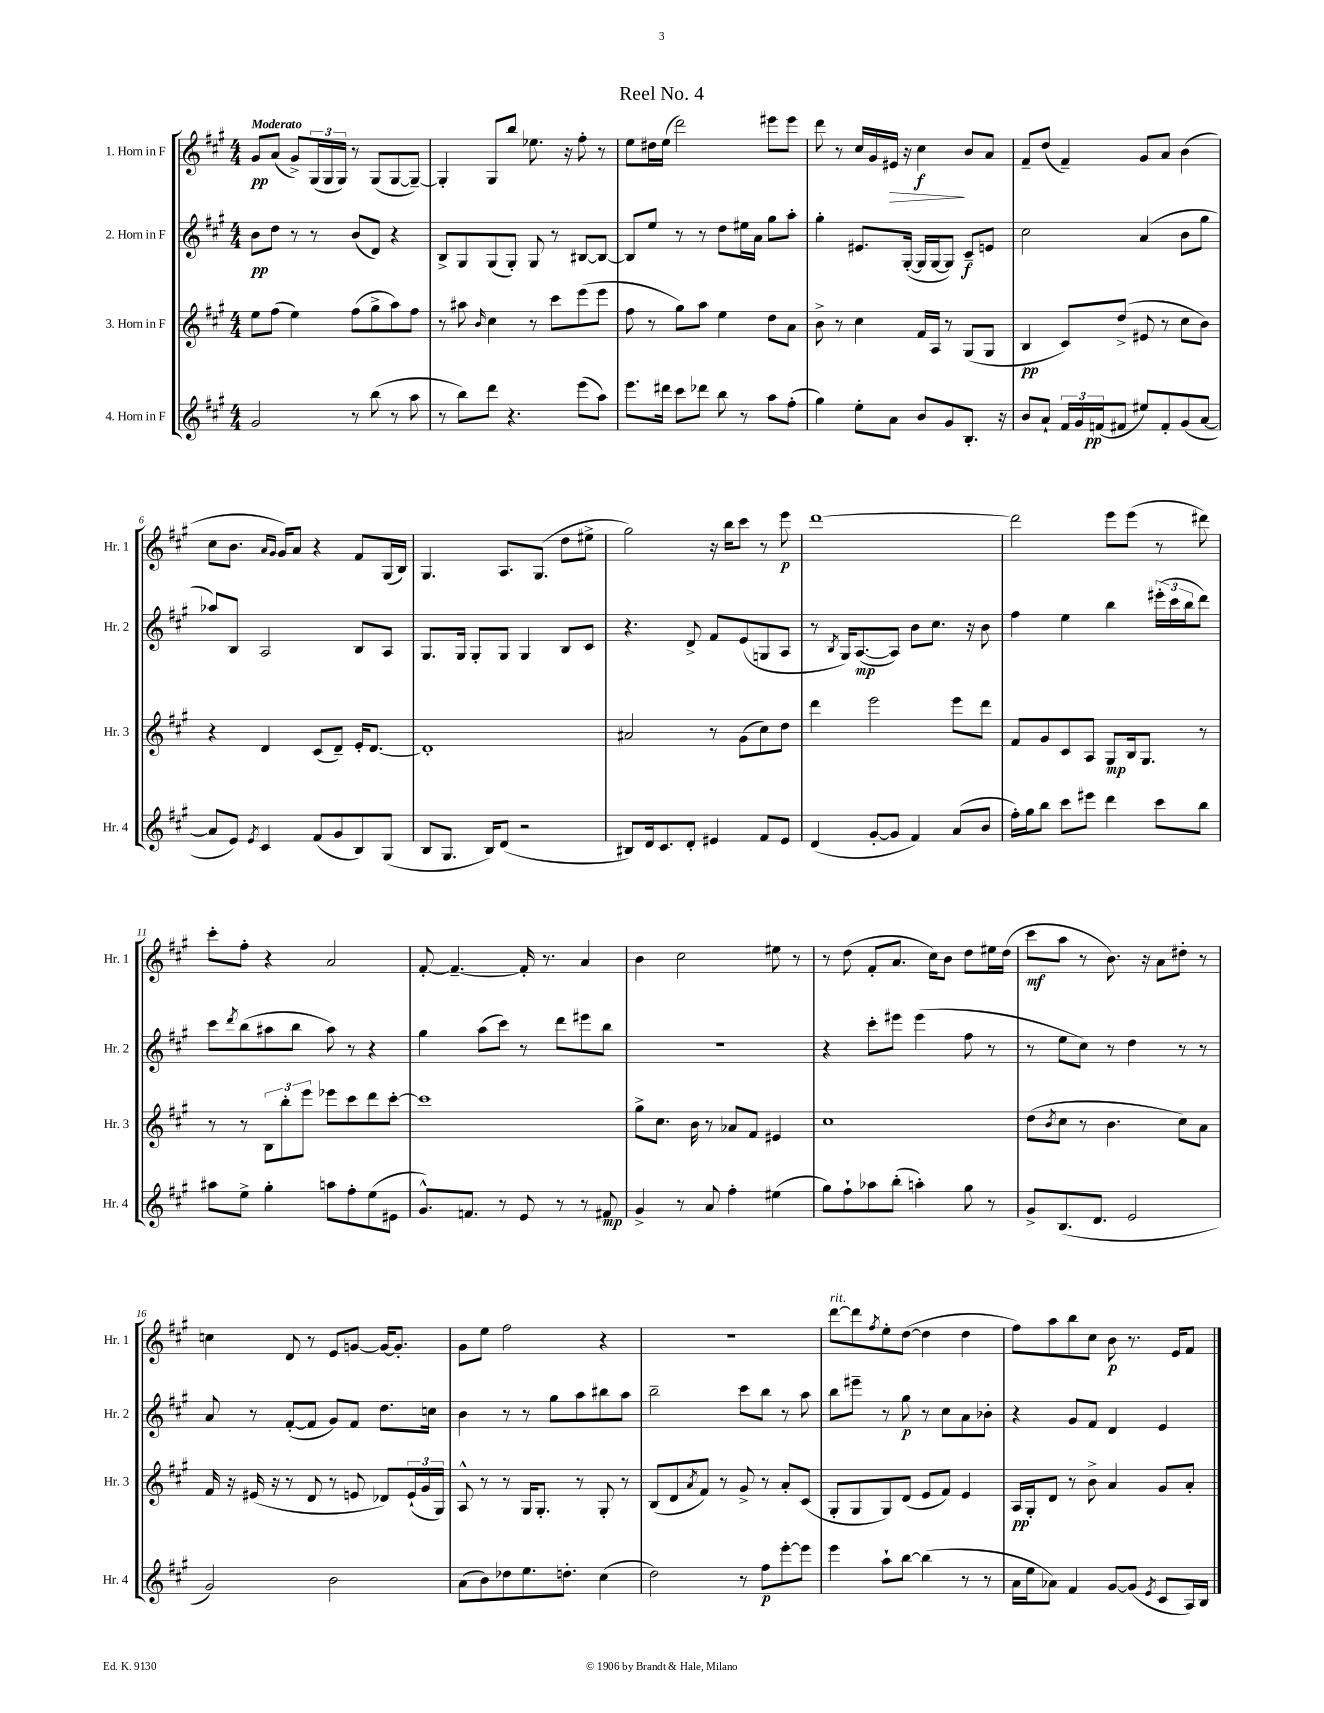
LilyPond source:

\header { title = "Reel No. 4" }
<<
\new StaffGroup <<
\new Staff = "s0" \with { instrumentName = "1. Horn in F" shortInstrumentName = "Hr. 1" } {
    \clef treble \key a \major \numericTimeSignature \time 4/4 \tempo "Moderato"
    gis'8\pp a'8( gis'8->) \tuplet 3/2 { gis16( gis16 gis16) } r8 gis8( gis8~ gis8~--) |
    gis4-. gis8 b''8 ees''8. r16 fis''8-. r8 |
    e''8 dis''16 e''16( d'''2) eis'''8 eis'''8 |
    d'''8 r8 cis''16 gis'16 eis'16\> r16 cis''4\f\! b'8 a'8 |
    fis'8-- d''8( fis'4--) gis'8 a'8 b'4( |
    cis''8 b'8. \grace { a'16 gis'16 } gis'16) a'8 r4 fis'8 gis16( b16) |
    gis4. a8. gis8.( d''8 eis''8-> |
    gis''2) r16 b''16 cis'''8 r8 e'''8\p |
    d'''1~ |
    d'''2 e'''8 e'''8( r8 dis'''8) |
    cis'''8-. fis''8-. r4 a'2 |
    fis'8~-. fis'4.~-- fis'16-. r8. a'4 |
    b'4 cis''2 eis''8 r8 |
    r8 d''8( fis'8-. a'8. cis''16) b'8 d''8 eis''16 d''16( |
    cis'''8\mf a''8 r8 b'8.) r16 a'8 dis''8-. r8 |
    c''4 d'8 r8 e'8 g'8~ g'16~ g'8.-. |
    gis'8 e''8 fis''2 r4 |
    R1 |
    d'''8~^\markup { \italic "rit." } d'''8 \acciaccatura { fis''8 } e''8-. d''8~( d''4 d''4 |
    fis''8) a''8 b''8 cis''8 b'8\p r8. e'16 fis'8 \bar "|." |
}
\new Staff = "s1" \with { instrumentName = "2. Horn in F" shortInstrumentName = "Hr. 2" } {
    \clef treble \key a \major \numericTimeSignature \time 4/4
    b'8\pp d''8 r8 r8 b'8( d'8) r4 |
    b8-> gis8 gis8( gis8-.) gis8 r8 bis8~ bis8~ |
    bis8 e''8 r8 r8 d''8 eis''16 a'16 gis''8 a''8-. |
    gis''4-. eis'8. gis16~-.( gis16 gis16~ gis8) cis'8--\f e'8 |
    cis''2 a'4( b'8 gis''8 |
    aes''8) b8 a2 b8 a8 |
    gis8. gis16 gis8-. gis8 gis4 b8 cis'8 |
    r4. d'8-> fis'8 e'8( g8 a8 |
    r8 \acciaccatura { b8 } gis16) a8.~\mp( a8) b'8 cis''8. r16 b'8 |
    fis''4 e''4 b''4 \tuplet 3/2 { eis'''16-.( cis'''16 b''16 } d'''8) |
    cis'''8 \acciaccatura { d'''8 } b''8( ais''8 b''8 ais''8) r8 r4 |
    gis''4 a''8( cis'''8) r8 d'''8 eis'''8 b''8 |
    R1 |
    r4 cis'''8-. eis'''8 eis'''4( fis''8 r8 |
    r8 e''8 cis''8) r8 d''4 r8 r8 |
    a'8 r8 fis'8~-.( fis'8 gis'8) fis'8 d''8. c''16 |
    b'4 r8 r8 gis''8 a''8 bis''8 a''8 |
    b''2-- cis'''8 b''8 r8 a''8 |
    b''8 eis'''8-- r8 gis''8\p r8 cis''8 a'8 bes'8-. |
    r4 gis'8 fis'8 d'4 e'4 \bar "|." |
}
\new Staff = "s2" \with { instrumentName = "3. Horn in F" shortInstrumentName = "Hr. 3" } {
    \clef treble \key a \major \numericTimeSignature \time 4/4
    e''8 fis''8( e''4) fis''8( gis''8-> a''8) fis''8 |
    r8 ais''8 \grace { b'16 } cis''4 r8 cis'''8 e'''8( e'''8 |
    fis''8 r8 gis''8) a''8 e''4 d''8 a'8 |
    b'8-> r8 cis''4 fis'16 a16 r8 gis8( gis8 |
    b4\pp cis'8) d''8->( eis'8 r8 cis''8 b'8) |
    r4 d'4 cis'8( d'8--) e'16-. d'8.~ |
    d'1-. |
    ais'2 r8 gis'8( cis''8) d''8 |
    d'''4 e'''2 e'''8 d'''8 |
    fis'8 gis'8 cis'8 a8 gis8\mp b16 gis8. r8 |
    r8 r8 \tuplet 3/2 { b8 b''8-. e'''8 } ees'''8 cis'''8 d'''8 cis'''8~-. |
    cis'''1 |
    gis''8-> cis''8. b'16 r8 aes'8 fis'8 eis'4 |
    cis''1 |
    d''8( \acciaccatura { b'8 } cis''8 r8 b'4. cis''8) a'8 |
    fis'16 r16 eis'16( r16 r8 d'8 r8 e'8 des'8) \tuplet 3/2 { e'16-!( gis'16 gis16) } |
    a8-^ r8 r8 gis16 gis8.-. r8 gis8-. r8 |
    b8( d'8 \acciaccatura { a'8 } fis'8) r8 gis'8-> r8 a'8-. cis'8( |
    gis8-. gis8 gis8) d'8( e'8 fis'8) e'4 |
    a16\pp gis16-. d'8 r8 b'8-> a'4 gis'8 a'8-. \bar "|." |
}
\new Staff = "s3" \with { instrumentName = "4. Horn in F" shortInstrumentName = "Hr. 4" } {
    \clef treble \key a \major \numericTimeSignature \time 4/4
    gis'2 r8 b''8( r8 a''8 |
    r8 b''8) d'''8 r4. e'''8( a''8) |
    e'''8. dis'''16 cis'''8 des'''8 b''8 r8 a''8 fis''8-.( |
    gis''4) e''8-. a'8 b'8 gis'8 b8.-. r16 |
    b'8 a'8-! \tuplet 3/2 { fis'16 gis'16 f'16\pp( } fis'8 eis''8) fis'8-. gis'8( a'8~ |
    a'8 e'8) \acciaccatura { e'8 } cis'4 fis'8( gis'8 b8) gis8( |
    b8 gis8. b16) d'8( r2 |
    bis8) d'16 cis'8. d'8-. eis'4 fis'8 eis'8 |
    d'4( gis'8~-. gis'8 fis'4) a'8( b'8 |
    fis''16-.) gis''16 b''8 cis'''8 eis'''8 d'''4 cis'''8 b''8 |
    ais''8 e''8-> gis''4-. a''8 fis''8-. e''8( eis'8 |
    gis'8.-^) f'8. r8 e'8 r8 r8 fis'8\mp |
    gis'4-> r8 a'8 fis''4-. eis''4( |
    gis''8) fis''8-! aes''8 b''8-.( a''4-.) gis''8 r8 |
    gis'8-> b8.( d'8. e'2 |
    gis'2) b'2 |
    a'8( b'8) des''8 e''8. d''8.-. cis''4( |
    d''2) r8 fis''8\p e'''8~-. e'''8 |
    e'''4 a''8-! b''8~ b''4( r8 r8 |
    a'16 e''16 aes'8) fis'4 gis'8~ gis'8( \acciaccatura { e'8 } cis'8 a16) b16 \bar "|." |
}
>>
>>
